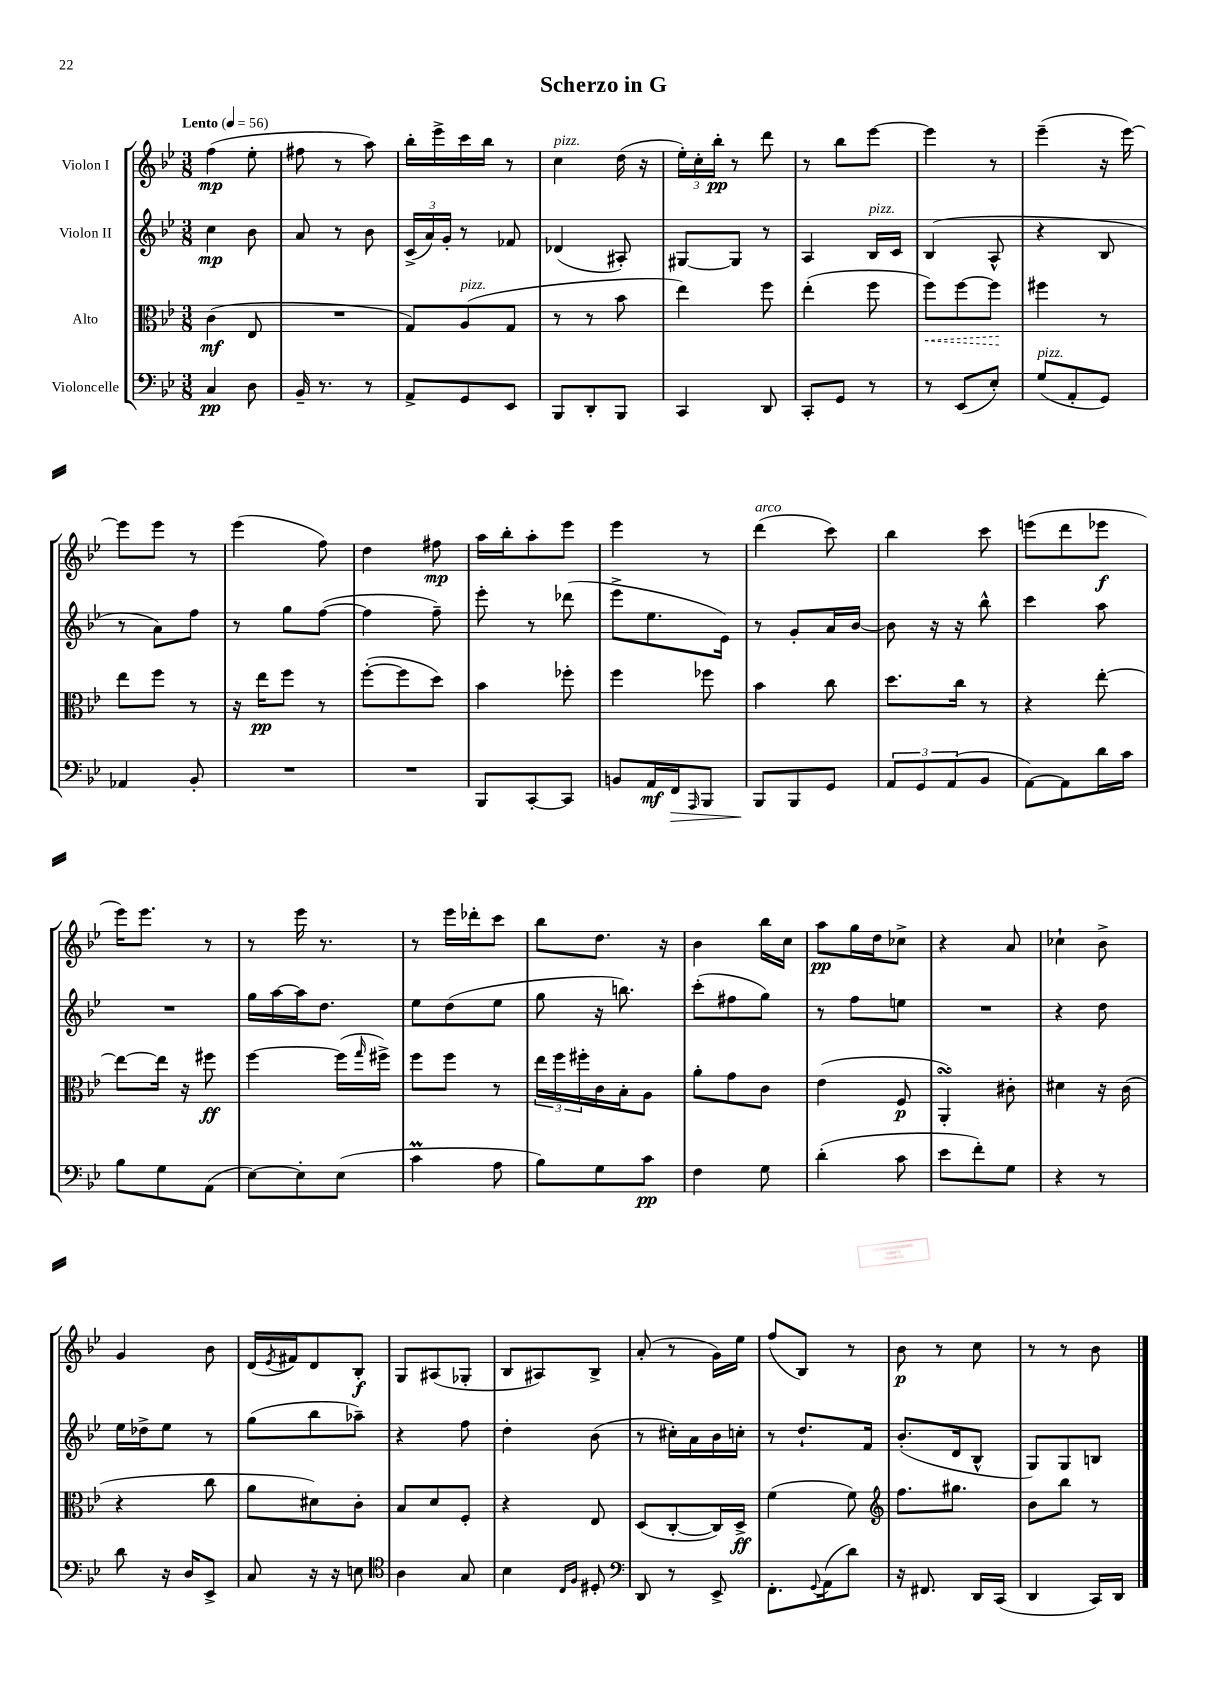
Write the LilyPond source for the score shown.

\header { title = "Scherzo in G" }
<<
\new StaffGroup <<
\new Staff = "s0" \with { instrumentName = "Violon I" } {
    \clef treble \key bes \major \numericTimeSignature \time 3/8 \tempo "Lento" 4 = 56
    f''4\mp( ees''8-. |
    fis''8 r8 a''8) |
    bes''16-. ees'''16-> c'''16 bes''16 r8 |
    c''4^\markup { \italic "pizz." } d''16( r16 |
    \tuplet 3/2 { ees''16-.) c''16-. bes''16-.\pp } r8 d'''8 |
    r8 bes''8 ees'''8~ |
    ees'''4 r8 |
    ees'''4--( r16 ees'''16~) |
    ees'''8 ees'''8 r8 |
    ees'''4( f''8) |
    d''4 fis''8\mp |
    a''16 bes''16-. a''8-. ees'''8 |
    ees'''4 r8 |
    d'''4^\markup { \italic "arco" }( c'''8) |
    bes''4 c'''8 |
    e'''8( d'''8 ees'''8\f |
    ees'''16) ees'''8. r8 |
    r8 ees'''16 r8. |
    r8 ees'''16 des'''16-. c'''8 |
    bes''8 d''8. r16 |
    bes'4 bes''16 c''16 |
    a''8\pp g''16 d''16 ces''8-> |
    r4 a'8 |
    ces''4-! bes'8-> |
    g'4 bes'8 |
    d'16( \acciaccatura { ees'8 } fis'16) d'8 bes8-.\f |
    g8 ais8( ges8-. |
    bes8 ais8) bes8-> |
    a'8-.( r8 g'16) ees''16 |
    f''8( bes8) r8 |
    bes'8\p r8 c''8 |
    r8 r8 bes'8 \bar "|." |
}
\new Staff = "s1" \with { instrumentName = "Violon II" } {
    \clef treble \key bes \major \numericTimeSignature \time 3/8
    c''4\mp bes'8 |
    a'8 r8 bes'8 |
    \tuplet 3/2 { c'16->( a'16) g'16-. } r8 fes'8 |
    des'4( ais8-.) |
    gis8~ gis8 r8 |
    a4 bes16^\markup { \italic "pizz." } c'16 |
    bes4( a8-^ |
    r4 bes8 |
    r8 a'8) f''8 |
    r8 g''8 f''8~( |
    f''4 f''8--) |
    ees'''8-. r8 des'''8( |
    ees'''8-> ees''8. ees'16) |
    r8 g'8-. a'16 bes'16~ |
    bes'8 r16 r16 bes''8-^ |
    c'''4 a''8 |
    R4. |
    g''16 a''16~ a''16 d''8. |
    ees''8 d''8( ees''8 |
    g''8 r16 b''8.) |
    c'''8-.( fis''8 g''8) |
    r8 f''8 e''8 |
    R4. |
    r4 d''8 |
    ees''16 des''16-> ees''8 r8 |
    g''8( bes''8 aes''8--) |
    r4 f''8 |
    d''4-. bes'8( |
    r8 cis''16-.) a'16 bes'16 c''16-. |
    r8 d''8.-! f'16 |
    bes'8.-.( d'16 bes8-^ |
    g8) g8 b8 \bar "|." |
}
\new Staff = "s2" \with { instrumentName = "Alto" } {
    \clef alto \key bes \major \numericTimeSignature \time 3/8
    c'4\mf( ees8 |
    R4. |
    g8) a8^\markup { \italic "pizz." }( g8 |
    r8 r8 bes'8 |
    ees''4) f''8 |
    ees''4-.( f''8 |
    \once \override Hairpin.style = #'dashed-line f''8\<) f''8~ f''8\! |
    fis''4 r8 |
    ees''8 f''8 r8 |
    r16 ees''16\pp f''8 r8 |
    f''8~-.( f''8 d''8) |
    bes'4 fes''8-. |
    f''4 fes''8 |
    bes'4 c''8 |
    d''8. c''16 r8 |
    r4 ees''8~-. |
    ees''8~ ees''16 r16 fis''8\ff |
    f''4~ f''16( \grace { g''16 } fis''16->) |
    f''8 f''8 r8 |
    \tuplet 3/2 { ees''16 f''16 fis''16-. } c'16 bes16-. a8 |
    a'8-. g'8 c'8 |
    ees'4( f8\p |
    a,4-.\turn) cis'8-. |
    dis'4 r16 c'16( |
    r4 c''8 |
    a'8 dis'8) c'8-. |
    bes8 d'8 f8-. |
    r4 ees8 |
    d8( c8~-. c16) d16->\ff |
    f'4( f'8) |
    \clef treble f''8. gis''8. |
    bes'8 bes''8 r8 \bar "|." |
}
\new Staff = "s3" \with { instrumentName = "Violoncelle" } {
    \clef bass \key bes \major \numericTimeSignature \time 3/8
    c4\pp d8 |
    bes,16-- r8. r8 |
    a,8-> g,8 ees,8 |
    bes,,8 d,8-. bes,,8 |
    c,4 d,8 |
    c,8-. g,8 r8 |
    r8 ees,8( ees8-.) |
    g8^\markup { \italic "pizz." }( a,8-. g,8) |
    aes,4 bes,8-. |
    R4. |
    R4. |
    bes,,8 c,8~-. c,8 |
    b,8 a,16\mf f,16\> \grace { a,,16 } bes,,8 |
    bes,,8\! bes,,8 g,8 |
    \tuplet 3/2 { a,8 g,8 a,8( } bes,8 |
    a,8~) a,8 d'16 c'16 |
    bes8 g8 a,8( |
    ees8~) ees8-. ees8( |
    c'4\prall a8 |
    bes8) g8 c'8\pp |
    f4 g8 |
    d'4-.( c'8 |
    ees'8 f'8-.) g8 |
    r4 r8 |
    d'8 r16 d16 ees,8-> |
    c8 r16 r16 e8 |
    \clef tenor a4 g8 |
    bes4 \grace { c16 f16 } dis8-. |
    \clef bass d,8 r8 ees,8-> |
    f,8.-. \appoggiatura { g,8 } a,16( d'8) |
    r16 fis,8. d,16 c,16( |
    d,4 c,16) d,16 \bar "|." |
}
>>
>>
\layout { \context { \Score \remove "Bar_number_engraver" } }
